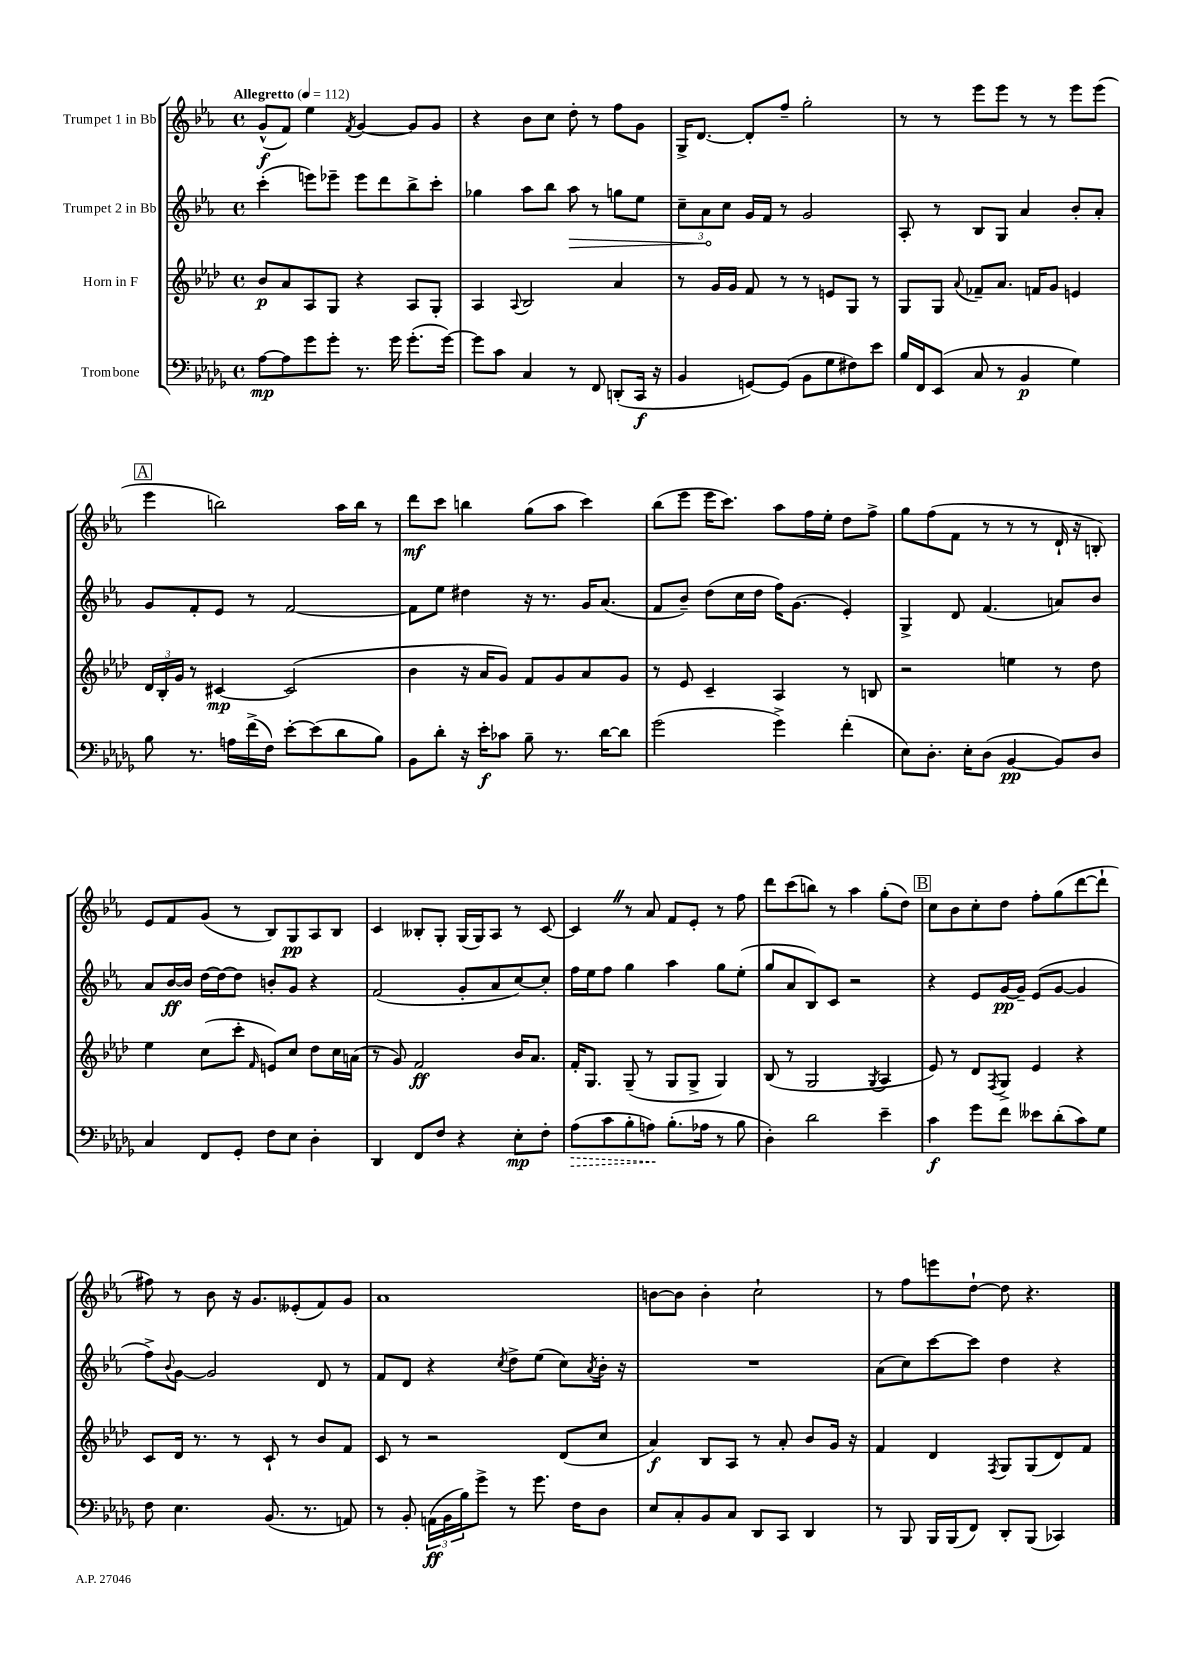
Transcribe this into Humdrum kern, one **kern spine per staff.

**kern	**dynam	**kern	**dynam	**kern	**dynam	**kern	**dynam
*part4	*part4	*part3	*part3	*part2	*part2	*part1	*part1
*staff4	*staff4	*staff3	*staff3	*staff2	*staff2	*staff1	*staff1
*I"Trombone	*	*I"Horn in F	*	*I"Trumpet 2 in Bb	*	*I"Trumpet 1 in Bb	*
*clefF4	*	*clefG2	*	*clefG2	*	*clefG2	*
*k[b-e-a-d-g-]	*	*k[b-e-a-d-]	*	*k[b-e-a-]	*	*k[b-e-a-]	*
*M4/4	*	*M4/4	*	*M4/4	*	*M4/4	*
*met(c)	*	*met(c)	*	*met(c)	*	*met(c)	*
*MM112	*	*MM112	*	*MM112	*	*MM112	*
=1	=1	=1	=1	=1	=1	=1	=1
!	!	!	!	!	!	!LO:TX:a:B:t=Allegretto	!
[8A-\L	mp	8b-/L	p	(4ccc'\	.	(8g^^/L	f
8A-\]	.	8a-/	.	.	.	8f/J)	.
8g-\	.	8A-/	.	8eeen\L)	.	4ee-\	.
8g-'\J	.	8G/J	.	8eee-X~\J	.	.	.
.	.	.	.	.	.	8qf/	.
8.r	.	4r	.	8eee-\L	.	[4g/	.
.	.	.	.	8ddd\	.	.	.
16g-\	.	.	.	.	.	.	.
(8.g-'\L	.	8A-/L	.	8bb-^\	.	8g/L]	.
.	.	8G'/J	.	8ccc'\J	.	8g/J	.
[16g-\Jk)	.	.	.	.	.	.	.
=2	=2	=2	=2	=2	=2	=2	=2
8g-\L]	.	4A-/	.	4gg-X\	.	4r	.
8c\J	.	.	.	.	.	.	.
.	.	8qqA-/	.	.	.	.	.
4C/	.	2B-/	.	8aa-\L	.	8b-\L	.
.	.	.	.	8bb-\J	.	8cc\J	.
!	!	!	!	!	!LO:HP:b	!	!
8r	.	.	.	8aa-\	>	8dd'\	.
8FF/	.	.	.	8r	.	8r	.
(8DDn'/L	.	4a-/	.	8ggn\L	.	8ff\L	.
16CC/Jk	f	.	.	8ee-\J	.	8g\J	.
16r	.	.	.	.	.	.	.
=3	=3	=3	=3	=3	=3	=3	=3
4BB-/	.	8r	.	12cc~\L	.	16G^/KL	.
.	.	.	.	.	.	[8.d/J	.
.	.	.	.	12a-\	.	.	.
.	.	16g/LL	.	.	.	.	.
.	.	.	.	12cc\J	]	.	.
.	.	16g/JJ	.	.	.	.	.
[8GGn/L)	.	8f/	.	16g/LL	.	8d'/L]	.
.	.	.	.	16f/JJ	.	.	.
(8GG/J]	.	8r	.	8r	.	8ff~/J	.
8BB-\L	.	8r	.	2g/	.	2gg'\	.
8G-\	.	8en/L	.	.	.	.	.
8F#X\)	.	8G/J	.	.	.	.	.
8e-\J	.	8r	.	.	.	.	.
=4	=4	=4	=4	=4	=4	=4	=4
16B-/LL	.	8G/L	.	8A-'/	.	8r	.
16FF/J	.	.	.	.	.	.	.
(8EE-/J	.	8G/J	.	8r	.	8r	.
.	.	8qqa-/	.	.	.	.	.
8C/	.	8f-X~/L	.	8B-/L	.	8eee-\L	.
8r	.	8.a-/J	.	8G/J	.	8eee-\J	.
4BB-/	p	.	.	4a-/	.	8r	.
.	.	16fn/KL	.	.	.	.	.
.	.	8g/J	.	.	.	8r	.
4G-\)	.	4en/	.	8b-'/L	.	8eee-\L	.
.	.	.	.	8a-'/J	.	(8eee-\J	.
!!LO:LB:g=z
!!LO:REH:place=s1:t=A
=5	=5	=5	=5	=5	=5	=5	=5
8B-\	.	24d-/LL	.	8g/L	.	4eee-\	.
.	.	24B-'/	.	.	.	.	.
.	.	24g/JJ	.	.	.	.	.
8.r	.	8r	.	8f'/	.	.	.
.	.	[4c#X/	mp	8e-/J	.	2bbn\)	.
16An\LL	.	.	.	.	.	.	.
(16f^\	.	.	.	8r	.	.	.
16F\JJ)	.	.	.	.	.	.	.
[8e-'\L	.	(2c#/]	.	[2f/	.	.	.
(8e-\]	.	.	.	.	.	.	.
8d-\	.	.	.	.	.	16aa-\LL	.
.	.	.	.	.	.	16bb\JJ	.
8B-\J)	.	.	.	.	.	8r	.
=6	=6	=6	=6	=6	=6	=6	=6
8BB-\L	.	4b-\	.	8f\L]	.	8ddd\L	mf
8d-'\J	.	.	.	8ee-\J	.	8ccc\J	.
16r	.	16r	.	4dd#X\	.	4bbn\	.
16e-'\KL	f	16a-/KL	.	.	.	.	.
8c-X\J	.	8g/J)	.	.	.	.	.
8B-~\	.	8f/L	.	16r	.	(8gg\L	.
.	.	.	.	8.r	.	.	.
8.r	.	8g/	.	.	.	8aa-\J	.
.	.	8a-/	.	16g/KL	.	4ccc\)	.
[16d-\KL	.	.	.	(8.a-/J	.	.	.
8d-\J]	.	8g/J	.	.	.	.	.
=7	=7	=7	=7	=7	=7	=7	=7
(2g-\	.	8r	.	8f/L	.	(8bb-\L	.
.	.	8e-/	.	8b-~/J)	.	8eee-\J	.
.	.	4c~/	.	(8dd\L	.	16eee-\KL	.
.	.	.	.	.	.	8.ccc\J)	.
.	.	.	.	16cc\L	.	.	.
.	.	.	.	16dd\JJ	.	.	.
4g-^\)	.	4A-/	.	16ff\KL)	.	8aa-\L	.
.	.	.	.	(8.g\J	.	.	.
.	.	.	.	.	.	16ff\L	.
.	.	.	.	.	.	16ee-'\JJ	.
(4f'\	.	8r	.	4e-'/)	.	8dd\L	.
.	.	8Bn/	.	.	.	8ff^\J	.
=8	=8	=8	=8	=8	=8	=8	=8
8E-\L)	.	2r	.	4G^/	.	8gg\L	.
8.D-'\J	.	.	.	.	.	(8ff\	.
.	.	.	.	8d/	.	8f\J	.
16E-'\KL	.	.	.	.	.	.	.
(8D-\J	.	.	.	(4.f/	.	8r	.
[4BB-/	pp	4een\	.	.	.	8r	.
.	.	.	.	.	.	8r	.
8BB-/L])	.	8r	.	8an/L)	.	16d`/	.
.	.	.	.	.	.	16r	.
8D-/J	.	8dd-\	.	8b-/J	.	8Bn'/)	.
!!LO:LB:g=z
=9	=9	=9	=9	=9	=9	=9	=9
4C/	.	4ee-\	.	8a-/L	.	8e-/L	.
.	.	.	.	[16b-/L	ff	8f/	.
.	.	.	.	16b-/JJ]	.	.	.
8FF/L	.	(8cc\L	.	[16dd\LL	.	(8g/J	.
.	.	.	.	16dd\J_	.	.	.
8GG-'/J	.	8ccc'\J	.	8dd\J]	.	8r	.
.	.	16qqf/	.	.	.	.	.
8F\L	.	8en/L)	.	8bn'/L	.	8B-/L)	.
8E-\J	.	8cc/J	.	8g/J	.	8G/	pp
4D-'\	.	8dd-\L	.	4r	.	8A-/	.
.	.	16cc\L	.	.	.	8B-/J	.
.	.	(16an\JJ	.	.	.	.	.
=10	=10	=10	=10	=10	=10	=10	=10
4DD-/	.	8r	.	(2f/	.	4c/	.
.	.	8g/)	.	.	.	.	.
8FF/L	.	2f/	ff	.	.	8B--X'/L	.
8F/J	.	.	.	.	.	8G'/J	.
4r	.	.	.	8g'/L	.	(16G/LL	.
.	.	.	.	.	.	16G/J)	.
.	.	.	.	8a-/	.	8A-/J	.
8E-'\L	mp	16b-/KL	.	[8cc/)	.	8r	.
.	.	8.a-/J	.	.	.	.	.
8F'\J	.	.	.	8cc'/J]	.	[8c/	.
=11	=11	=11	=11	=11	=11	=11	=11
!	!LO:HP:b	!	!	!	!	!	!
(8A-\L	>	16f'/KL	.	16ff\LL	.	4cZ/]	.
.	.	8.G/J	.	16ee-\J	.	.	.
8c\	.	.	.	8ff\J	.	.	.
8B-'\	.	(8G~/	.	4gg\	.	8r	.
8An\J)	.	8r	.	.	.	8a-/	.
(8.B-'\L	]	8G/L	.	4aa-\	.	8f/L	.
.	.	8G^/J	.	.	.	8e-'/J	.
16A-X\Jk	.	.	.	.	.	.	.
8r	.	4G/)	.	8gg\L	.	8r	.
8B-\	.	.	.	(8ee-'\J	.	8ff\	.
=12	=12	=12	=12	=12	=12	=12	=12
4D-'\)	.	(8B-/	.	8gg/L	.	8ddd\L	.
.	.	8r	.	8a-/	.	(8ccc\	.
2d-\	.	2G/	.	8B-/)	.	8bbn\J)	.
.	.	.	.	8c/J	.	8r	.
.	.	.	.	2r	.	4aa-\	.
.	.	8qG/	.	.	.	.	.
4e-~\	.	4A-/	.	.	.	(8gg'\L	.
.	.	.	.	.	.	8dd\J)	.
!!LO:REH:place=s1:t=B
=13	=13	=13	=13	=13	=13	=13	=13
4c\	f	8e-/)	.	4r	.	8cc\L	.
.	.	8r	.	.	.	8b-\	.
8g-\L	.	8d-/L	.	8e-/L	.	8cc'\	.
.	.	8qF/	.	.	.	.	.
8f\J	.	8G^/J	.	[16g/L	pp	8dd\J	.
.	.	.	.	16g~/JJ]	.	.	.
8e--X\L	.	4e-/	.	(8e-/L	.	8ff'\L	.
(8d-'\	.	.	.	[8g/J	.	(8gg\	.
8c\)	.	4r	.	4g/]	.	[8ddd\	.
8G-\J	.	.	.	.	.	8ddd`\J]	.
!!LO:LB:g=z
=14	=14	=14	=14	=14	=14	=14	=14
8F\	.	8c/L	.	8ff^\L)	.	8ff#X\)	.
.	.	.	.	8qqb-/	.	.	.
4.E-\	.	16d-/Jk	.	[8g\J	.	8r	.
.	.	8.r	.	.	.	.	.
.	.	.	.	2g/]	.	8b-\	.
.	.	8r	.	.	.	16r	.
.	.	.	.	.	.	8.g/L	.
(8.BB-/	.	8c`/	.	.	.	.	.
.	.	8r	.	.	.	(8e--X'/	.
8.r	.	.	.	.	.	.	.
.	.	8b-/L	.	8d/	.	8f/)	.
8AAn/)	.	8f/J	.	8r	.	8g/J	.
=15	=15	=15	=15	=15	=15	=15	=15
8r	.	8c/	.	8f/L	.	1a-	.
8BB-'/	.	8r	.	8d/J	.	.	.
(24AAn\LL	ff	2r	.	4r	.	.	.
24BB-\	.	.	.	.	.	.	.
24B-\J)	.	.	.	.	.	.	.
8g-^\J	.	.	.	.	.	.	.
.	.	.	.	8qcc/	.	.	.
8r	.	.	.	8dd^\L	.	.	.
8.g-\	.	.	.	(8ee-\J	.	.	.
.	.	(8d-/L	.	8cc\L)	.	.	.
16F\KL	.	.	.	.	.	.	.
.	.	.	.	8qa-/	.	.	.
8D-\J	.	8cc/J	.	16b-'\Jk	.	.	.
.	.	.	.	16r	.	.	.
=16	=16	=16	=16	=16	=16	=16	=16
8E-/L	.	4a-/)	f	1r	.	[8bn\L	.
8C'/	.	.	.	.	.	8b\J]	.
8BB-/	.	8B-/L	.	.	.	4b'\	.
8C/J	.	8A-/J	.	.	.	.	.
8DD-/L	.	8r	.	.	.	2cc`\	.
8CC/J	.	8a-'/	.	.	.	.	.
4DD-/	.	8b-/L	.	.	.	.	.
.	.	16g/Jk	.	.	.	.	.
.	.	16r	.	.	.	.	.
=17	=17	=17	=17	=17	=17	=17	=17
8r	.	4f/	.	(8a-\L	.	8r	.
8BBB-/	.	.	.	8cc\)	.	8ff\L	.
16BBB-/LL	.	4d-/	.	[8ccc\	.	8eeen\	.
(16BBB-/J	.	.	.	.	.	.	.
8FF/J)	.	.	.	8ccc\J]	.	[8dd`\J	.
.	.	8qF/	.	.	.	.	.
8DD-'/L	.	8G/L	.	4dd\	.	8dd\]	.
(8BBB-/J	.	(8G/	.	.	.	4.r	.
4CC-X/)	.	8d-/)	.	4r	.	.	.
.	.	8f/J	.	.	.	.	.
==	==	==	==	==	==	==	==
*-	*-	*-	*-	*-	*-	*-	*-
